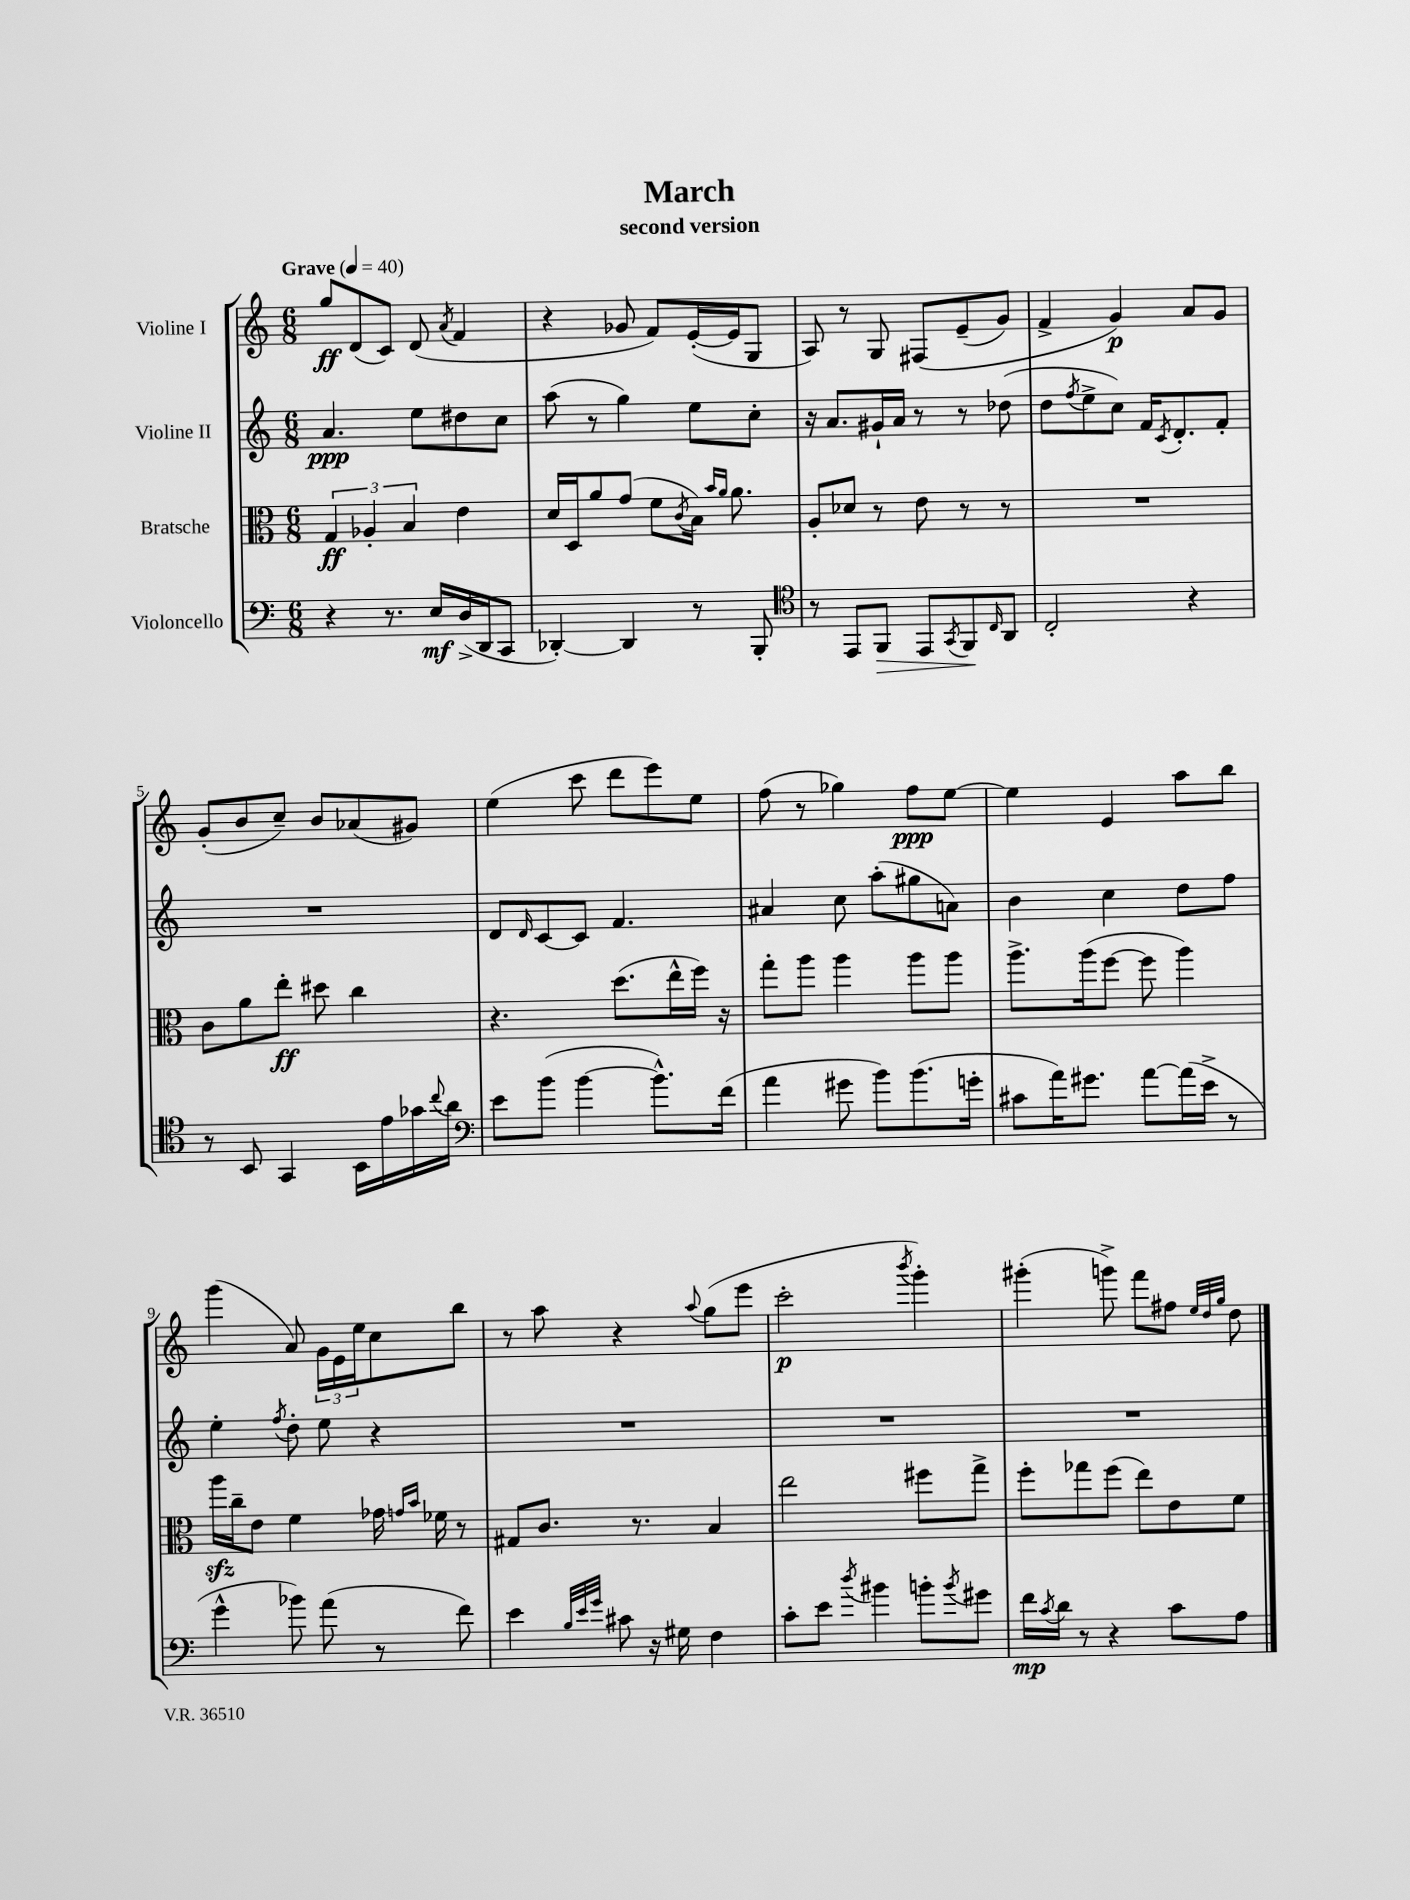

**kern	**dynam	**kern	**dynam	**kern	**dynam	**kern	**dynam
*part4	*part4	*part3	*part3	*part2	*part2	*part1	*part1
*staff4	*staff4	*staff3	*staff3	*staff2	*staff2	*staff1	*staff1
*I"Violoncello	*	*I"Bratsche	*	*I"Violine II	*	*I"Violine I	*
*clefF4	*	*clefC3	*	*clefG2	*	*clefG2	*
*k[]	*	*k[]	*	*k[]	*	*k[]	*
*M6/8	*	*M6/8	*	*M6/8	*	*M6/8	*
*MM40	*	*MM40	*	*MM40	*	*MM40	*
=1	=1	=1	=1	=1	=1	=1	=1
!	!	!	!	!	!	!LO:TX:a:B:t=Grave	!
4r	.	6G/	ff	4.a/	ppp	8gg/L	ff
.	.	.	.	.	.	(8d/	.
.	.	6A-X'/	.	.	.	.	.
8.r	.	.	.	.	.	8c/J)	.
.	.	6B/	.	.	.	.	.
.	.	.	.	8ee\L	.	(8d/	.
16E/LL	mf	.	.	.	.	.	.
.	.	.	.	.	.	8qa/	.
(16D^/	.	4e\	.	8dd#X\	.	4f/	.
16DD/J	.	.	.	.	.	.	.
8CC/J	.	.	.	8cc\J	.	.	.
=2	=2	=2	=2	=2	=2	=2	=2
[4DD-X'/)	.	16d/LL	.	(8aa\	.	4r	.
.	.	16D/J	.	.	.	.	.
.	.	8a/	.	8r	.	.	.
4DD-/]	.	(8g/J	.	4gg\)	.	8g-X/	.
.	.	8f\L	.	.	.	8f/L)	.
.	.	8qc/	.	.	.	.	.
8r	.	16B\Jk)	.	8ee\L	.	([16e'/L	.
.	.	16qqb/LL	.	.	.	.	.
.	.	16qqa/JJ	.	.	.	.	.
.	.	8.a\	.	.	.	16e/J]	.
8BBB'/	.	.	.	8cc'\J	.	8G/J	.
=3	=3	=3	=3	=3	=3	=3	=3
*clefC4	*	*	*	*	*	*	*
8r	.	8A'/L	.	16r	.	8A/)	.
.	.	.	.	8.a/L	.	.	.
8EE/L	.	8d-X/J	.	.	.	8r	.
!	!LO:HP:b	!	!	!	!	!	!
8FF/J	>	8r	.	16g#X`/L	.	8G/	.
.	.	.	.	16a/JJ	.	.	.
8EE/L	.	8e\	.	8r	.	(8F#X/L	.
8qGG/	.	.	.	.	.	.	.
8FF/	.	8r	.	8r	.	(8e~/	.
16qqC/	.	.	.	.	.	.	.
8AA/J	]	8r	.	(8dd-X\	.	8g/J)	.
=4	=4	=4	=4	=4	=4	=4	=4
2C'/	.	2.r	.	8dd\L	.	4f^/	.
.	.	.	.	8qff/	.	.	.
.	.	.	.	8ee^\	.	.	.
.	.	.	.	8cc\J)	.	4g/)	p
.	.	.	.	16f/KL	.	.	.
.	.	.	.	8qc/	.	.	.
.	.	.	.	8.d'/	.	.	.
4r	.	.	.	.	.	8a/L	.
.	.	.	.	8f'/J	.	8g/J	.
!!LO:LB:g=z
=5	=5	=5	=5	=5	=5	=5	=5
8r	.	8c\L	.	2.r	.	(8g'/L	.
8BB/	.	8a\	.	.	.	8b/	.
4GG/	.	8ee'\J	ff	.	.	8cc~/J)	.
.	.	8dd#X\	.	.	.	8b/L	.
16BB\LL	.	4cc\	.	.	.	(8a-X/	.
16e\	.	.	.	.	.	.	.
16g-X\	.	.	.	.	.	8g#X/J)	.
8qqcc/	.	.	.	.	.	.	.
16a\JJ	.	.	.	.	.	.	.
=6	=6	=6	=6	=6	=6	=6	=6
*clefF4	*	*	*	*	*	*	*
8e\L	.	4.r	.	8d/L	.	(4ee\	.
.	.	.	.	16qqd/	.	.	.
(8b\J	.	.	.	[8c/	.	.	.
[4b\	.	.	.	8c/J]	.	8ccc\	.
.	.	(8.dd\L	.	4.f/	.	8ddd\L	.
8.b^^\L])	.	.	.	.	.	8eee\)	.
.	.	16ee^^\L	.	.	.	.	.
.	.	16ff\JJ)	.	.	.	8ee\J	.
(16f\Jk	.	16r	.	.	.	.	.
=7	=7	=7	=7	=7	=7	=7	=7
4a\	.	8gg'\L	.	4a#X/	.	(8ff\	.
.	.	8aa\J	.	.	.	8r	.
8g#X\	.	4aa\	.	8cc\	.	4gg-X\)	.
8b\L)	.	.	.	(8aa'\L	.	.	.
(8.b\	.	8aa\L	.	8gg#X\	.	8ff\L	ppp
.	.	8aa\J	.	8an\J)	.	[8ee\J	.
16gn'\Jk	.	.	.	.	.	.	.
=8	=8	=8	=8	=8	=8	=8	=8
8c#X\L	.	8.aa^\L	.	4b\	.	4ee\]	.
16a\K)	.	.	.	.	.	.	.
8.g#X\J	.	(16aa\k	.	.	.	.	.
.	.	[8ff\J	.	4cc\	.	4e/	.
[8a\L	.	8ff\]	.	.	.	.	.
(16a\L]	.	4aa\)	.	8dd\L	.	8aa\L	.
16e^\JJ	.	.	.	.	.	.	.
8r	.	.	.	8ff\J	.	8bb\J	.
!!LO:LB:g=z
=9	=9	=9	=9	=9	=9	=9	=9
4g^^\	.	16aazz\LL	.	4ee'\	.	(4ggg\	.
.	.	16cc~\J	.	.	.	.	.
.	.	8e\J	.	.	.	.	.
.	.	.	.	8qff/	.	.	.
8b-X\)	.	4f\	.	8dd'\	.	8a/)	.
(8a\	.	.	.	8ee\	.	24g\LL	.
.	.	.	.	.	.	24e\	.
.	.	.	.	.	.	24ee\J	.
8r	.	16g-X\	.	4r	.	8cc\	.
.	.	16qqgn/LL	.	.	.	.	.
.	.	16qqb/JJ	.	.	.	.	.
.	.	16f-X\	.	.	.	.	.
8f\)	.	8r	.	.	.	8bb\J	.
=10	=10	=10	=10	=10	=10	=10	=10
4e\	.	8G#X/L	.	2.r	.	8r	.
.	.	8.c/J	.	.	.	8aa\	.
32qqB/LLL	.	.	.	.	.	.	.
32qqe/	.	.	.	.	.	.	.
32qqg/JJJ	.	.	.	.	.	.	.
8c#X\	.	.	.	.	.	4r	.
.	.	8.r	.	.	.	.	.
16r	.	.	.	.	.	.	.
16G#X\	.	.	.	.	.	.	.
.	.	.	.	.	.	8qqaa/	.
4F\	.	4B/	.	.	.	(8gg\L	.
.	.	.	.	.	.	8eee\J	.
=11	=11	=11	=11	=11	=11	=11	=11
8c'\L	.	2ee\	.	2.r	.	2ccc'\	p
8e\J	.	.	.	.	.	.	.
8qdd/	.	.	.	.	.	.	.
4b#X\	.	.	.	.	.	.	.
.	.	.	.	.	.	8qbbb/	.
8bn'\L	.	8ff#X\L	.	.	.	4ggg'\)	.
8qb/	.	.	.	.	.	.	.
8g#X\J	.	8gg^\J	.	.	.	.	.
=12	=12	=12	=12	=12	=12	=12	=12
16f\LL	mp	8ff'\L	.	2.r	.	(4ggg#X'\	.
8qc/	.	.	.	.	.	.	.
16d\JJ	.	.	.	.	.	.	.
8r	.	8gg-X\	.	.	.	.	.
4r	.	(8ff\J	.	.	.	8gggn^\)	.
.	.	8ee\L)	.	.	.	8fff\L	.
8c\L	.	8e\	.	.	.	8ff#X\J	.
.	.	.	.	.	.	32qqee/LLL	.
.	.	.	.	.	.	32qqdd/	.
.	.	.	.	.	.	32qqgg/JJJ	.
8A\J	.	8f\J	.	.	.	8dd\	.
==	==	==	==	==	==	==	==
*-	*-	*-	*-	*-	*-	*-	*-
